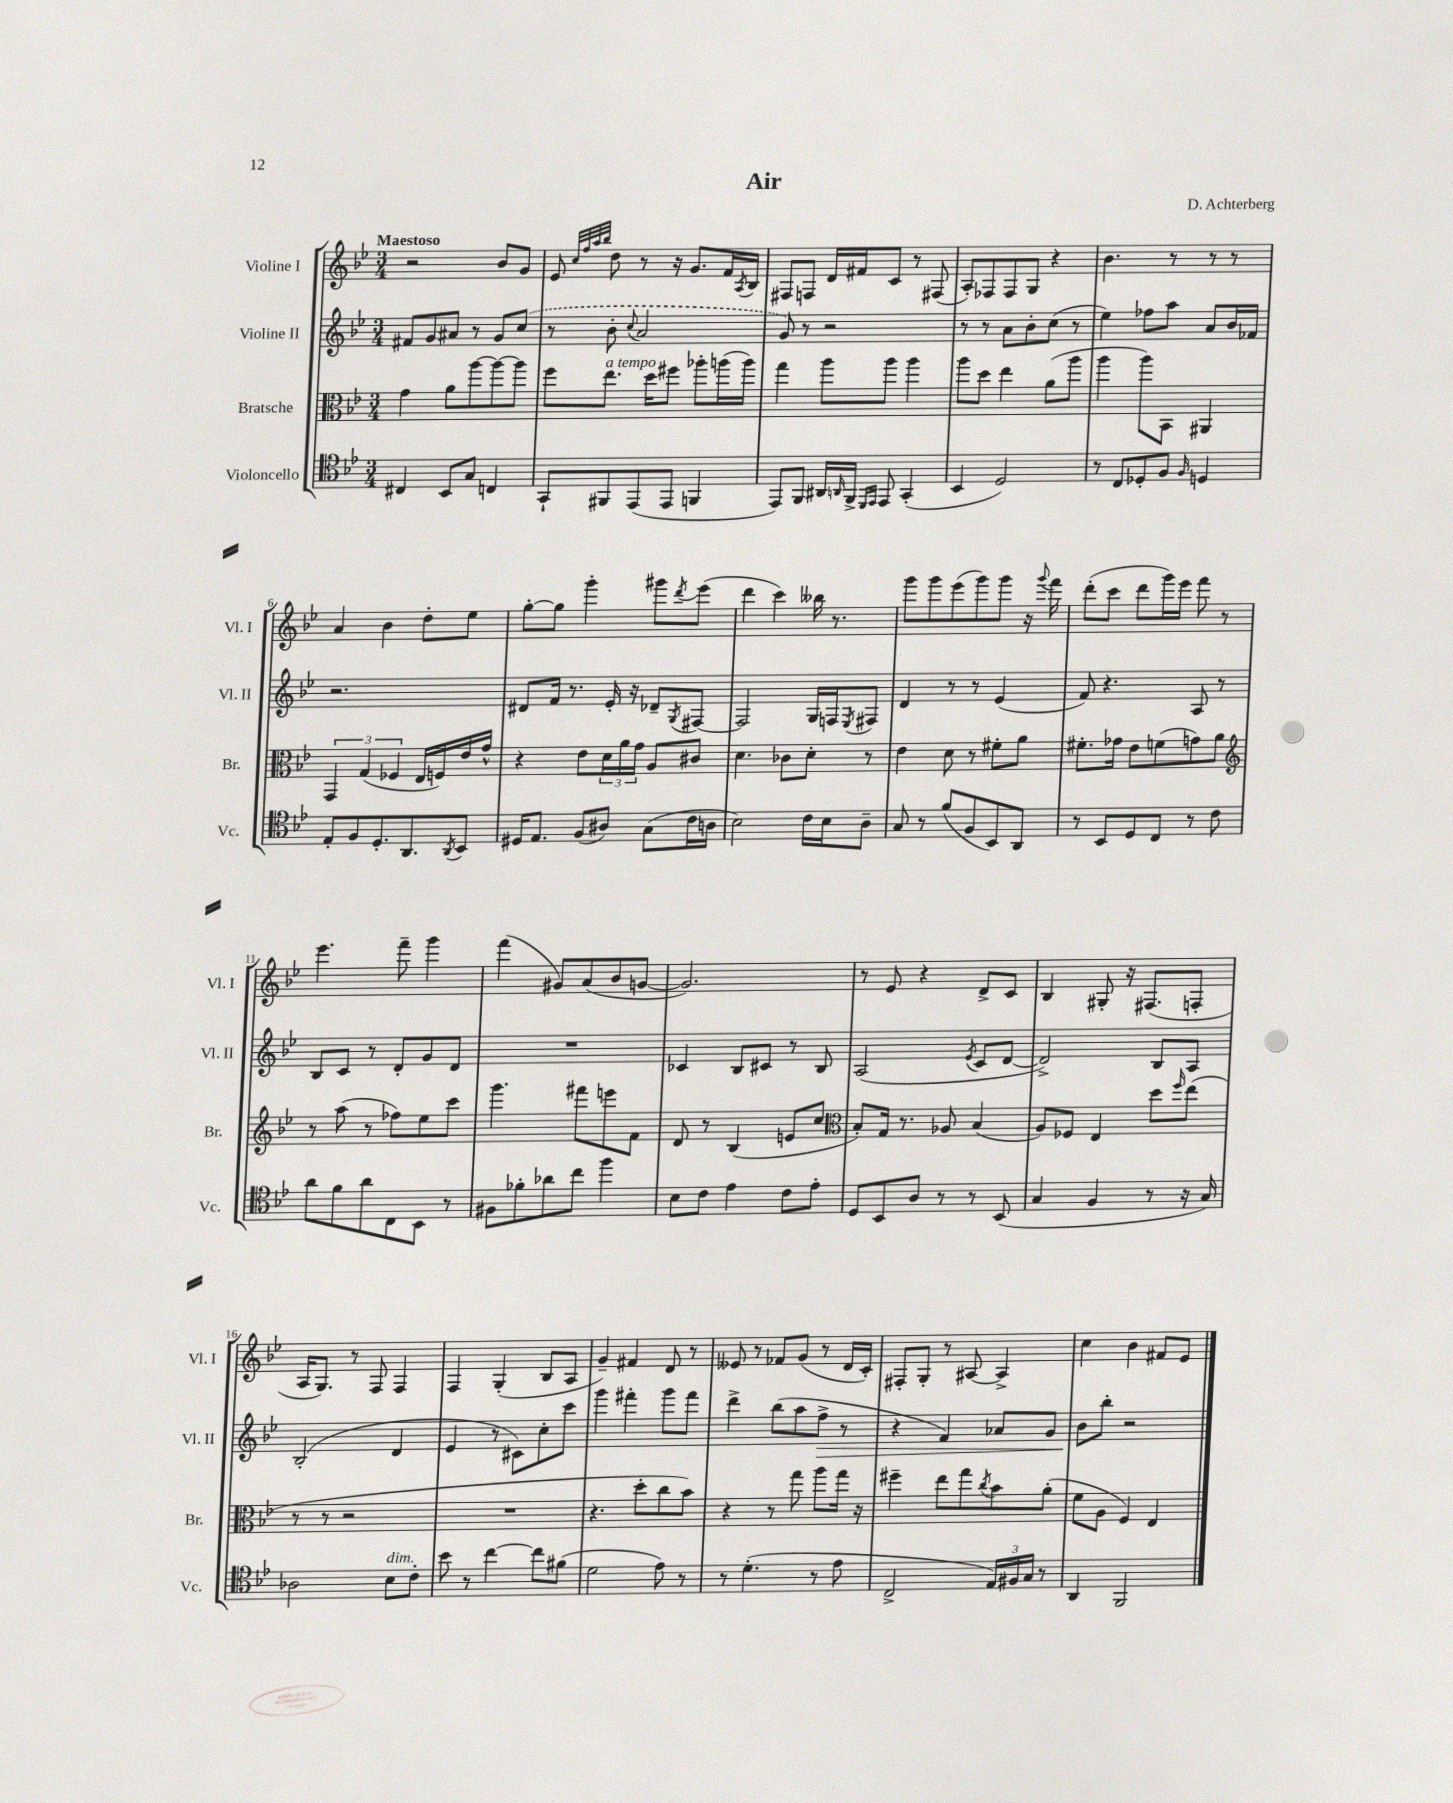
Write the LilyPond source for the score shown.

\header { title = "Air" composer = "D. Achterberg" }
<<
\new StaffGroup <<
\new Staff = "s0" \with { instrumentName = "Violine I" shortInstrumentName = "Vl. I" } {
    \clef treble \key bes \major \numericTimeSignature \time 3/4 \tempo "Maestoso"
    r2 bes'8 g'8 |
    ees'8 \grace { c''32 f''32 a''32 bes''32 } d''8 r8 r16 g'8. f'16 \acciaccatura { a8 } bes16 |
    fis8 f8 d'16 fis'16 c'8 r8 fis8( |
    a8-.) fes8 fes8 g8 r4 |
    bes'4. r8 r8 r8 |
    a'4 bes'4 d''8-. ees''8 |
    g''8~-. g''8 g'''4-. gis'''8 \acciaccatura { d'''8 } ees'''8( |
    d'''4 c'''4) beses''16 r8. |
    g'''8 g'''8 ees'''8( g'''8) g'''8 r16 \appoggiatura { g'''8 } f'''16 |
    d'''8-.( c'''8 d'''8 g'''16) ees'''16 f'''8 r8 |
    ees'''4. f'''8-- g'''4 |
    f'''4( gis'8) a'8( bes'8 g'8~ |
    g'2.) |
    r8 ees'8 r4 d'8-> c'8 |
    bes4 gis8-. r16 fis8.( f8-. |
    a16 g8.) r8 f8 f4 |
    f4 g4-.( bes8 a8 |
    g'4--) fis'4 d'8 r8 |
    eeses'8 r8 fes'8 g'8( r8 d'16 c'16-.) |
    fis8-. g8-. r8 ais8~ ais4-> |
    c''4 bes'4 fis'8 ees'8 \bar "|." |
}
\new Staff = "s1" \with { instrumentName = "Violine II" shortInstrumentName = "Vl. II" } {
    \clef treble \key bes \major \numericTimeSignature \time 3/4
    fis'8 g'8 ais'8 r8 g'8 \once \slurDashed c''8( |
    r8 bes'8-. \appoggiatura { c''8 } a'2 |
    g'8) r8 r2 |
    r8 r8 a'8 bes'8-. c''8( r8 |
    ees''4) fes''8 a''8 a'8 bes'16 fes'16 |
    r2. |
    dis'8 f'16 r8. ees'16-. r16 des'8-- \acciaccatura { g8 } fis8~ |
    fis2 g16 f16 \acciaccatura { ees8 } fis8 |
    d'4 r8 r8 ees'4( |
    f'8) r4. a8 r8 |
    bes8 c'8 r8 d'8-. g'8 d'8 |
    R2. |
    ces'4 bes8 cis'8 r8 bes8 |
    a2( \acciaccatura { ees'8 } c'8 d'8~ |
    d'2->) bes8 a8 |
    bes2-.( d'4 |
    ees'4 r8 cis'8) c''8-. c'''8 |
    g'''4 fis'''4-. g'''8 fis'''8 |
    d'''4-> bes''8( a''8 f''8->\> r8 |
    r4 f'4) aes'8 g'8 |
    bes'8\! bes''8-. r2 \bar "|." |
}
\new Staff = "s2" \with { instrumentName = "Bratsche" shortInstrumentName = "Br." } {
    \clef alto \key bes \major \numericTimeSignature \time 3/4
    g'4 a'8 a''8~ a''8~ a''8 |
    f''8 ees''8.^\markup { \italic "a tempo" } d''16 fis''8 aes''8-. a''16( a''16) |
    g''4 a''8 a''8 a''4 |
    a''8 d''8 ees''4 a'8( a''8 |
    a''4 a''8) bes,8 ais,4 |
    \tuplet 3/2 { g,4 g4( fes4 } ees16 f16) ees'16 g'16-^ |
    r4 ees'8 \tuplet 3/2 { d'16 a'16 g'16 } a8 cis'8 |
    d'4. ces'8 d'8-. r8 |
    ees'4 d'8 r8 fis'8-. a'8 |
    fis'8.-. ges'16 ees'8 f'8( g'8) a'8 |
    \clef treble r8 a''8( r8 fes''8) ees''8 c'''8 |
    g'''4. fis'''8 e'''8 f'8 |
    d'8 r8 bes4( e'8 c''8 |
    \clef alto bes8-.) g16 r8. aes8 bes4( |
    a8) fes8 ees4 d''8 \grace { f''16 } ees''8( |
    r8 r8 r2 |
    R2. |
    r4. d''8-. c''8 bes'8) |
    r4 r8 g''8 a''8 g''16 r16 |
    fis''4-- ees''8 g''8 \acciaccatura { c''8 } bes'8 a'8-.( |
    f'8 a8 f4) ees4 \bar "|." |
}
\new Staff = "s3" \with { instrumentName = "Violoncello" shortInstrumentName = "Vc." } {
    \clef tenor \key bes \major \numericTimeSignature \time 3/4
    cis4 bes,8 g8 c4 |
    g,8-! fis,8 ees,8( ees,8 f,4 |
    ees,8) f,8 ais,16 \grace { a,16 } f,16-> \grace { d,16 ees,16 } ees,8 g,4-.( |
    bes,4 d2) |
    r8 c8 des8-. f8 \grace { f16 } d4 |
    ees8-. f8 d8.-. a,8. \acciaccatura { a,8 } bes,8 |
    dis16 ees8. f8( ais8) g8( c'16 a16 |
    bes2) c'16 bes16 a8-- |
    g8 r8 f'8( f8 bes,8) a,8 |
    r8 bes,8 d8 c8 r8 c'8 |
    a'8 f'8 a'8 c8 bes,8 r8 |
    fis8 fes'8-. aes'8 c''8 f''4 |
    bes8 c'8 ees'4 c'8 ees'8-. |
    d8 bes,8 a8 r8 r8 bes,8( |
    g4 f4 r8 r16 g16) |
    aes2 bes8^\markup { \italic "dim." } c'8-. |
    bes'8 r8 c''4~ c''8 fis'8( |
    d'2 ees'8) r8 |
    r8 d'4.-.( r8 ees'8 |
    c2-> \tuplet 3/2 { ees16) fis16 g16 } r8 |
    a,4 f,2 \bar "|." |
}
>>
>>
